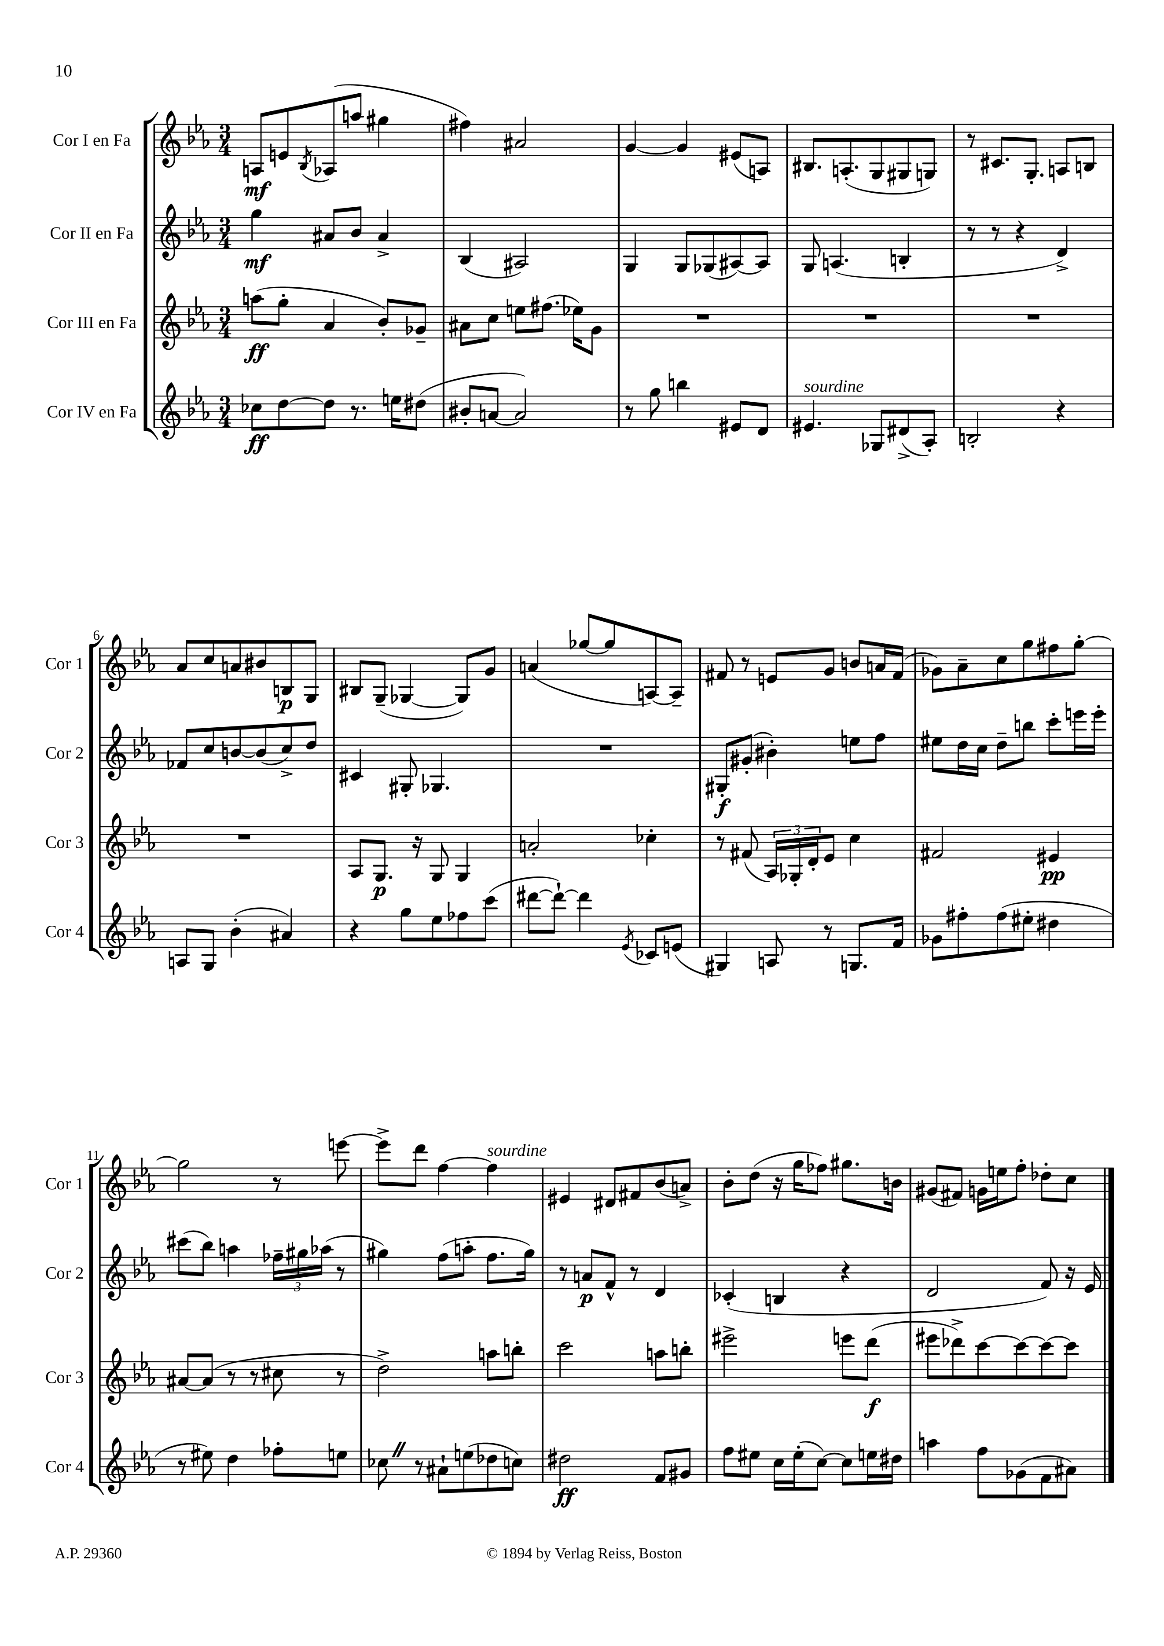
<<
\new StaffGroup <<
\new Staff = "s0" \with { instrumentName = "Cor I en Fa" shortInstrumentName = "Cor 1" } {
    \clef treble \key ees \major \numericTimeSignature \time 3/4
    a8\mf e'8 \acciaccatura { bes8 } aes8( a''8 gis''4 |
    fis''4) ais'2 |
    g'4~ g'4 eis'8( a8) |
    bis8. a8.-.( g8 gis8 g8) |
    r8 cis'8. g8.-. a8 b8 |
    aes'8 c''8 a'8 bis'8 b8\p g8 |
    bis8 g8--( ges4~ ges8) g'8 |
    a'4( ges''8~ ges''8 a8~) a8-- |
    fis'8 r8 e'8 g'8 b'8 a'16 fis'16( |
    ges'8) aes'8-- c''8 g''8 fis''8 g''8~-. |
    g''2 r8 e'''8~ |
    e'''8-> d'''8 f''4~ f''4^\markup { \italic "sourdine" } |
    eis'4 dis'8 fis'8 bes'8( a'8->) |
    bes'8-. d''8( r16 g''16 fes''8) gis''8. b'16 |
    gis'8( fis'8) g'16 e''16 f''8-. des''8-. c''8 \bar "|." |
}
\new Staff = "s1" \with { instrumentName = "Cor II en Fa" shortInstrumentName = "Cor 2" } {
    \clef treble \key ees \major \numericTimeSignature \time 3/4
    g''4\mf ais'8 bes'8 ais'4-> |
    bes4( ais2) |
    g4 g8 ges8( ais8~) ais8 |
    g8 a4.( b4-. |
    r8 r8 r4 d'4->) |
    fes'8 c''8 b'8~ b'8( c''8->) d''8 |
    cis'4 gis8-. ges4. |
    R2. |
    gis8-.\f gis'8-.( bis'4-.) e''8 f''8 |
    eis''8 d''16 c''16 d''8-- b''8 c'''8-. e'''16 e'''16-. |
    cis'''8( bes''8) a''4 \tuplet 3/2 { fes''16-- gis''16 aes''16( } r8 |
    gis''4) f''8( a''8-. f''8. gis''16) |
    r8 a'8\p f'8-^ r8 d'4 |
    ces'4-.( b4 r4 |
    d'2 f'8) r16 ees'16 \bar "|." |
}
\new Staff = "s2" \with { instrumentName = "Cor III en Fa" shortInstrumentName = "Cor 3" } {
    \clef treble \key ees \major \numericTimeSignature \time 3/4
    a''8\ff( g''8-. aes'4 bes'8-.) ges'8-- |
    ais'8 c''8 e''8 fis''8.( ees''16) g'8 |
    R2. |
    R2. |
    R2. |
    R2. |
    aes8 g8.\p r16 g8 g4 |
    a'2-. ces''4-. |
    r8 fis'8( \tuplet 3/2 { aes16) ges16-. d'16-. } ees'8 c''4 |
    fis'2 eis'4\pp |
    ais'8~ ais'8( r8 r8 cis''8 r8 |
    d''2->) a''8 b''8-. |
    c'''2 a''8 b''8-. |
    eis'''2-> e'''8 d'''8\f( |
    eis'''8 des'''8->) c'''8~ c'''8~ c'''8~ c'''8 \bar "|." |
}
\new Staff = "s3" \with { instrumentName = "Cor IV en Fa" shortInstrumentName = "Cor 4" } {
    \clef treble \key ees \major \numericTimeSignature \time 3/4
    ces''8\ff d''8~ d''8 r8. e''16 dis''8( |
    bis'8-. a'8~ a'2) |
    r8 g''8 b''4 eis'8 d'8 |
    eis'4.^\markup { \italic "sourdine" } ges8 dis'8->( aes8-.) |
    b2-. r4 |
    a8 g8 bes'4-.( ais'4) |
    r4 g''8 ees''8 fes''8 c'''8( |
    dis'''8~ dis'''8~-!) dis'''4 \acciaccatura { ees'8 } ces'8 e'8( |
    gis4) a8 r8 g8. f'16 |
    ges'8 fis''8-. fis''8( eis''8-. dis''4 |
    r8 eis''8) d''4 fes''8-. e''8 |
    ces''8 \once \override BreathingSign.text = \markup { \musicglyph "scripts.caesura.straight" } \breathe r8 ais'8-! e''8( des''8 c''8) |
    dis''2\ff f'8 gis'8 |
    f''8 eis''8 c''16 eis''16-.( c''8~) c''8 e''16 dis''16 |
    a''4 f''8 ges'8( f'8 ais'8) \bar "|." |
}
>>
>>
